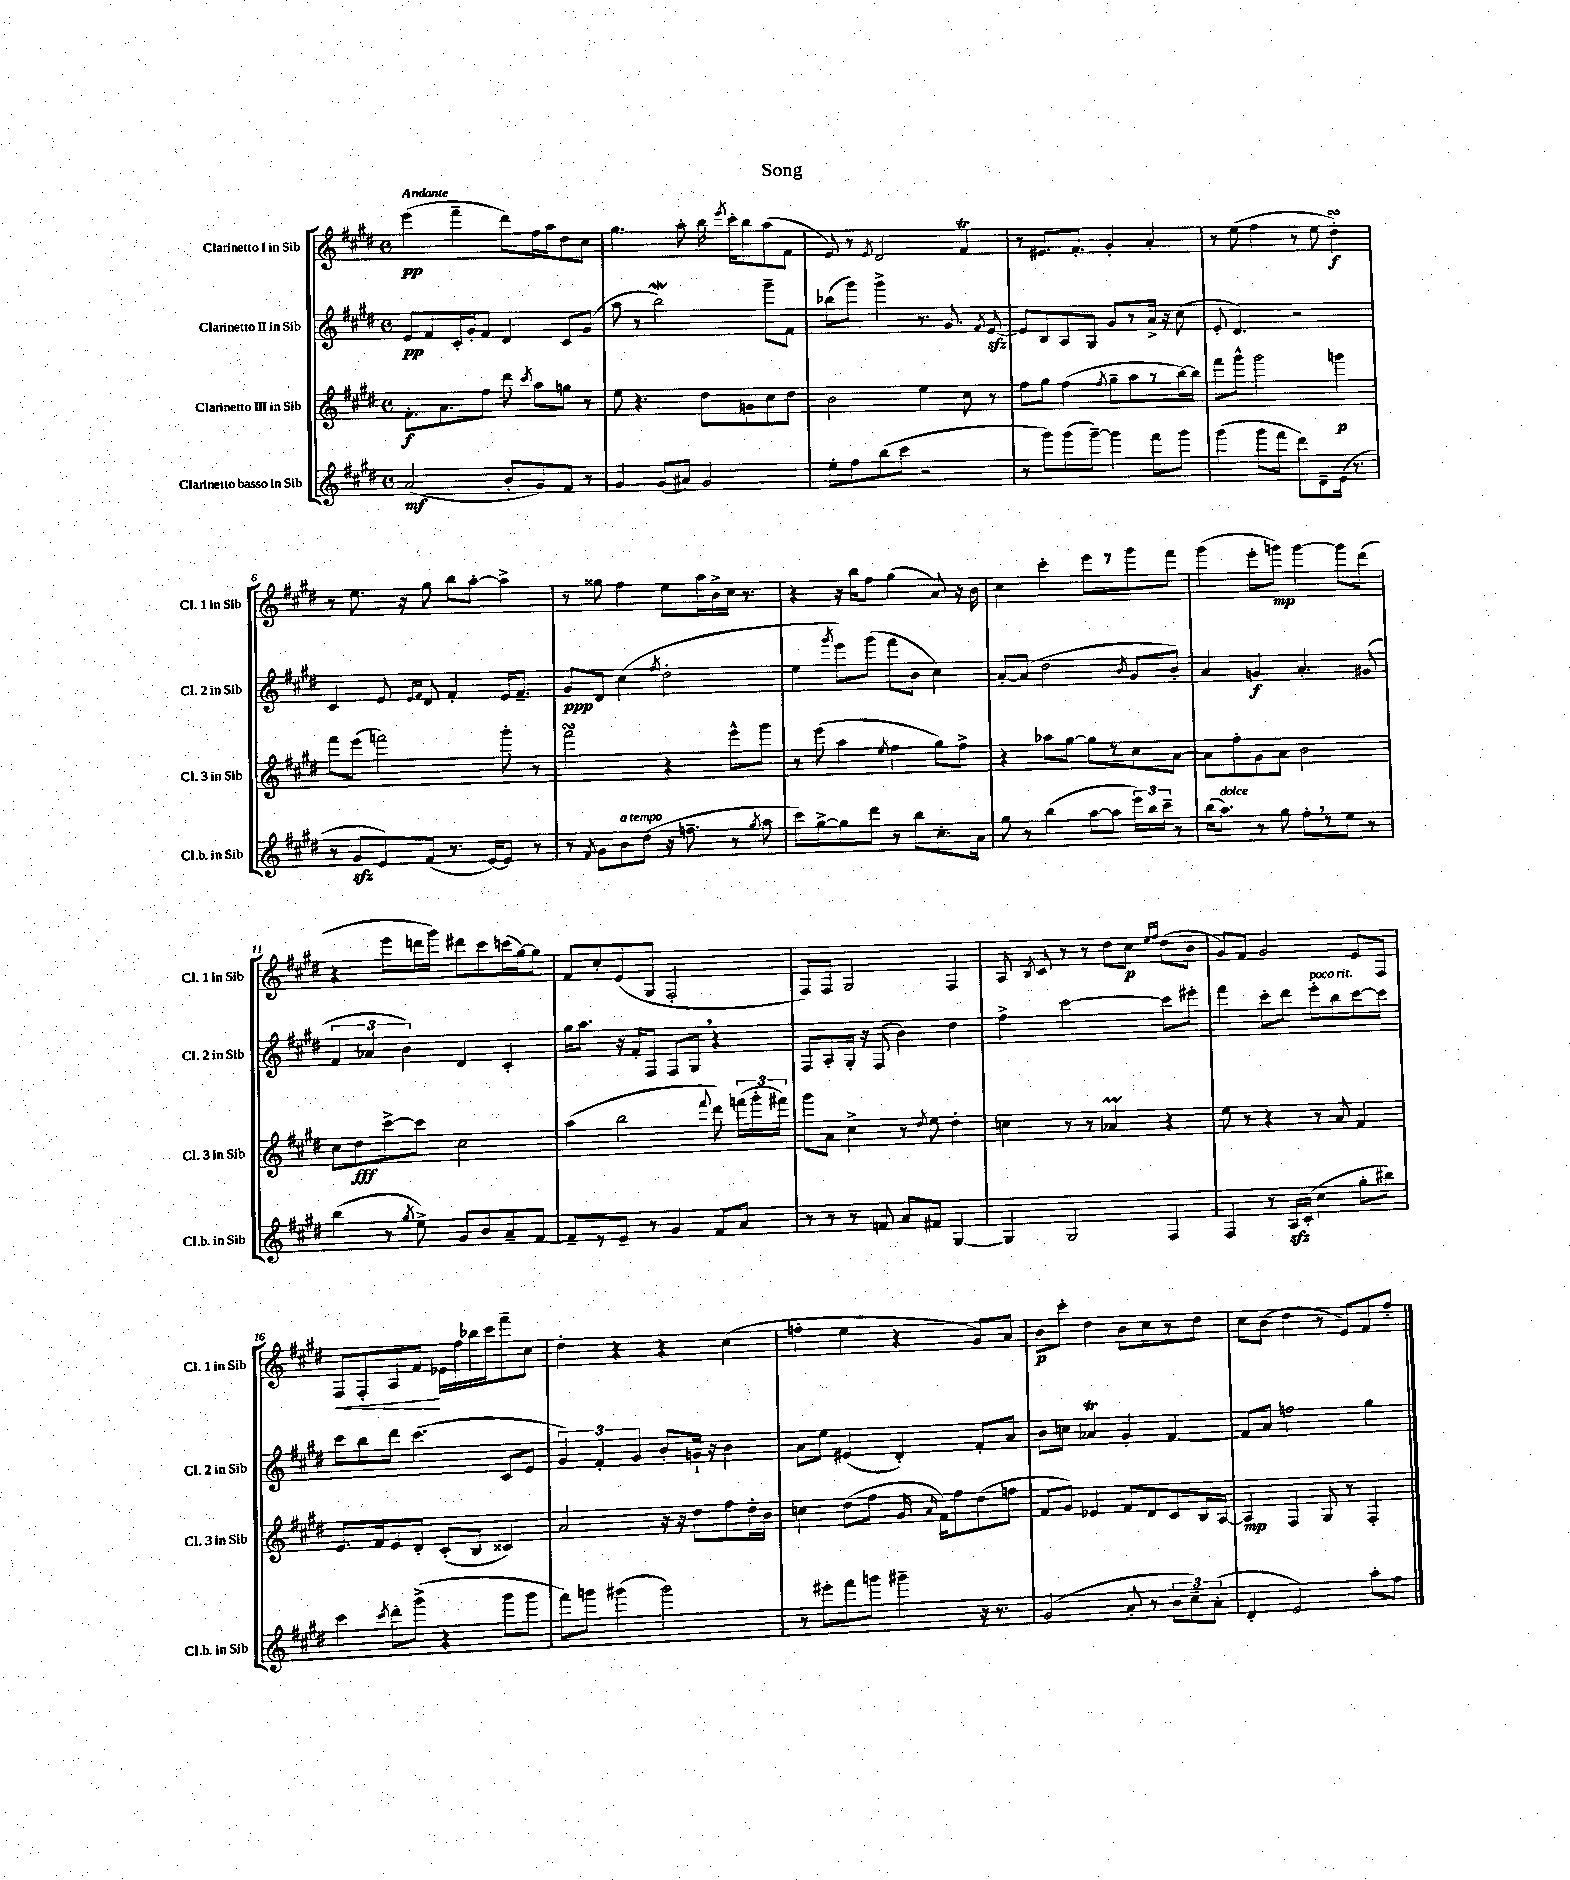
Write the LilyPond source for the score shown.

\header { title = "Song" }
<<
\new StaffGroup <<
\new Staff = "s0" \with { instrumentName = "Clarinetto I in Sib" shortInstrumentName = "Cl. 1 in Sib" } {
    \clef treble \key e \major \defaultTimeSignature \time 4/4 \tempo "Andante"
    \autoBeamOff e'''4\pp( fis'''4-- dis'''8[) fis''16 a''16 dis''8 cis''8] |
    gis''4. a''8-. b''16 \acciaccatura { e'''8 } cis'''16[-. b''8 a''8( fis'8] |
    e'8) r8 \acciaccatura { e'8 } dis'2 fis'4\trill |
    r8 eis'8.[ fis'8.]-. gis'4-. a'4-. |
    r8 e''8( fis''4 r8 e''8 dis''4-.\turn\f) |
    r8 e''8. r16 gis''8 b''8[ a''8]~-. a''4-> |
    r8 gisis''8 fis''4 e''8[ a''16 b'16-> cis''16] r8. |
    r4 r16 b''16[ fis''8] gis''4( a'8) r16 b'16 |
    cis''4 cis'''4-. e'''8[ r8 gis'''8 fis'''8] |
    gis'''4( e'''8[-. g'''8]\mp) g'''4~ g'''8[ dis'''8]( |
    r4 e'''8[ d'''16 gis'''16]) dis'''8[ cis'''8 c'''16( gis''16~) gis''8] |
    fis'8[ cis''8-. e'8( gis8] fis2-. |
    fis8[) fis8] gis2 fis4 |
    a8 \acciaccatura { b8 } cis'8 r8 r8 dis''8[ cis''8]\p \grace { e''16[ fis''16] } dis''8[( b'8] |
    gis'8[) fis'8] gis'2 e'8[ fis8] |
    fis8[\< fis8-. a8 fis'8]\! ees'16[ fis''16 bes''16 cis'''16 fis'''8-- cis''8] |
    dis''4-. r4 r4 cis''4( |
    f''4-. e''4 r4 gis'8[) a'8] |
    b'8[\p cis'''8]-. dis''4 b'8[ cis''8 r8 dis''8] |
    cis''8[ b'8]( dis''4 r8 e'8[) fis'8 fis''8]-. \bar "|." |
}
\new Staff = "s1" \with { instrumentName = "Clarinetto II in Sib" shortInstrumentName = "Cl. 2 in Sib" } {
    \clef treble \key e \major \defaultTimeSignature \time 4/4
    \autoBeamOff e'8[\pp fis'8 cis'16-. gis'16-. fis'8] dis'4 cis'8[ gis'8]( |
    a''8 r8 b''2\mordent) gis'''8[-- fis'8] |
    bes''8[( gis'''8]) gis'''4-> r8. gis'8. \acciaccatura { fis'8 } e'8~\sfz |
    e'8[ b8 a8 gis8] gis'8[ r8 a'16]-> r16 cis''8( |
    e'8-. dis'4.) r2 |
    cis'4 e'8 \grace { e'16[ fis'16] } dis'8 fis'4-. e'16[ fis'8.]-- |
    gis'8[\ppp dis'8] cis''4( \acciaccatura { fis''8 } dis''2-. |
    e''4 \acciaccatura { gis'''8 } e'''8[) gis'''8]( fis'''8[ b'8] cis''4) |
    a'8[~-. a'8]( dis''2 \acciaccatura { b'8 } gis'8[ b'8]-.) |
    a'4 g'4\f a'4.-. gis'8( |
    \tuplet 3/2 { fis'4 aes'4 b'4) } dis'4 cis'4-. |
    gis''16[ a''8.] r16 fis'16[-. fis8] fis8[ gis8] \breathe r4 |
    fis8[ a8-. gis16]-. r16 fis8( b'4) dis''4 |
    fis''4-> cis'''2~ cis'''8[ eis'''8]-. |
    fis'''4 cis'''8[-. dis'''8] e'''8[-.^\markup { \italic "poco rit." } b''8 cis'''8~ cis'''8] |
    cis'''8[ b''8 dis'''8] cis'''4.( cis'8[ e'8] |
    \tuplet 3/2 { gis'4) fis'4-. gis'4 } b'8[-. g'16]-! r16 b'4 |
    a'8[ e''8] eis'4( dis'4-.) fis'8[-. a'8] |
    b'8[ c''8] aes'4\trill gis'4-. fis'4~ |
    fis'8[ a'8] f''2 gis''4 \bar "|." |
}
\new Staff = "s2" \with { instrumentName = "Clarinetto III in Sib" shortInstrumentName = "Cl. 3 in Sib" } {
    \clef treble \key e \major \defaultTimeSignature \time 4/4
    \autoBeamOff fis'8.[-.\f a'8. fis''8] dis'''8 \acciaccatura { cis'''8 } a''8[ g''8] r8 |
    e''8 r4. dis''8[ g'8 cis''8 dis''8] |
    b'2 e''4 cis''8 r8 |
    fis''8[ gis''8] fis''4( \acciaccatura { fis''8 } gis''8[-- a''8 r8 b''16~) b''16] |
    fis'''8[ gis'''8]-^ gis'''2 g'''4\p |
    fis'''8[ e'''8]( f'''2) gis'''8-. r8 |
    fis'''2\turn r4 e'''8[-^ gis'''8] |
    r8 e'''8( a''4 \acciaccatura { e''8 } fis''4 gis''8[) fis''8]-> |
    r4 aes''8[ gis''8]~ gis''8[ r8 cis''8 a'8]~ |
    a'8[ fis''8-. gis'8 a'8] b'2 |
    cis''8[ dis''8\fff cis'''8~-> cis'''8] cis''2 |
    a''4( b''2 \appoggiatura { fis'''8 } dis'''8) \tuplet 3/2 { f'''16[( gis'''16-. fis'''16]) } |
    gis'''8[ a'8] cis''4-> r8 \acciaccatura { dis''8 } e''8 dis''4-. |
    c''4 r8 r8 aes'4\prall r4 |
    e''8 r8 r4 r8 a'8 fis'4 |
    e'8.[ fis'16 e'8 dis'8]-. cis'8[-.( b8] cisis'4) |
    a'2 r16 r16 dis''8[ fis''8 dis''16-. b'16] |
    c''4 dis''8[( fis''8] gis'16 \grace { a'16 } fis'16[) fis''8 dis''8( f''8] |
    fis'8[ gis'8]) ees'4 fis'8[ dis'8 cis'8 b16 a16]~ |
    a4\mp fis4 gis8 r8 fis4-. \bar "|." |
}
\new Staff = "s3" \with { instrumentName = "Clarinetto basso in Sib" shortInstrumentName = "Cl.b. in Sib" } {
    \clef treble \key e \major \defaultTimeSignature \time 4/4
    \autoBeamOff a'2\mf( b'8[-. gis'8) fis'8] r8 |
    gis'4 gis'8[( ais'8]) gis'2 |
    e''8[-. fis''8 b''8( cis'''8] r2 |
    r8 gis'''8[) gis'''8( gis'''8]~--) gis'''4 fis'''8[ gis'''8] |
    gis'''4( gis'''8[ fis'''8] dis'''8[) dis'8-- e'16]( r8. |
    r8 gis'8[\sfz e'8) fis'8]( r8. e'16[~) e'8] r8 |
    r8 \acciaccatura { fis'8 } gis'8[ b'8^\markup { \italic "a tempo" } dis''8]( r16 f''8.-- r8 \acciaccatura { gis''8 } a''8 |
    cis'''8[) gis''8~-> gis''8 dis'''8] r8 b''8[ cis''8.-. a'16] |
    gis''8 r8 b''4( a''8[~ a''8] \tuplet 3/2 { e'''16[) b''16 cis'''16]-- } r8 |
    b''16[( a''8.]^\markup { \italic "dolce" }) r8 gis''8 fis''8[-. \breathe r8 e''8] r8 |
    b''4( r8 \acciaccatura { gis''8 } e''8->) gis'8[ b'8 a'8-- fis'8]~ |
    fis'8[-- r8 e'8]-- r8 gis'4 fis'8[ a'8] |
    r8 r8 r8 f'8 a'8[ fis'8] gis4~ |
    gis4 gis2 fis4 |
    fis4 r8 a16[\sfz cis'16]-.( cis''4 gis''8[-. bis''8]) |
    cis'''4 \acciaccatura { cis'''8 } dis'''8[-. gis'''8]->( r4 gis'''8[ gis'''8] |
    fis'''8[) g'''8] gis'''4( gis'''2) |
    r8 eis'''8[-. fis'''8 g'''8] gis'''4-- r16 r8. |
    gis'2( a'8-. r8 \tuplet 3/2 { b'8[ cis''8--) a'8]-.( } |
    dis'4-. e'2) a''8[-. fis''8] \bar "|." |
}
>>
>>
